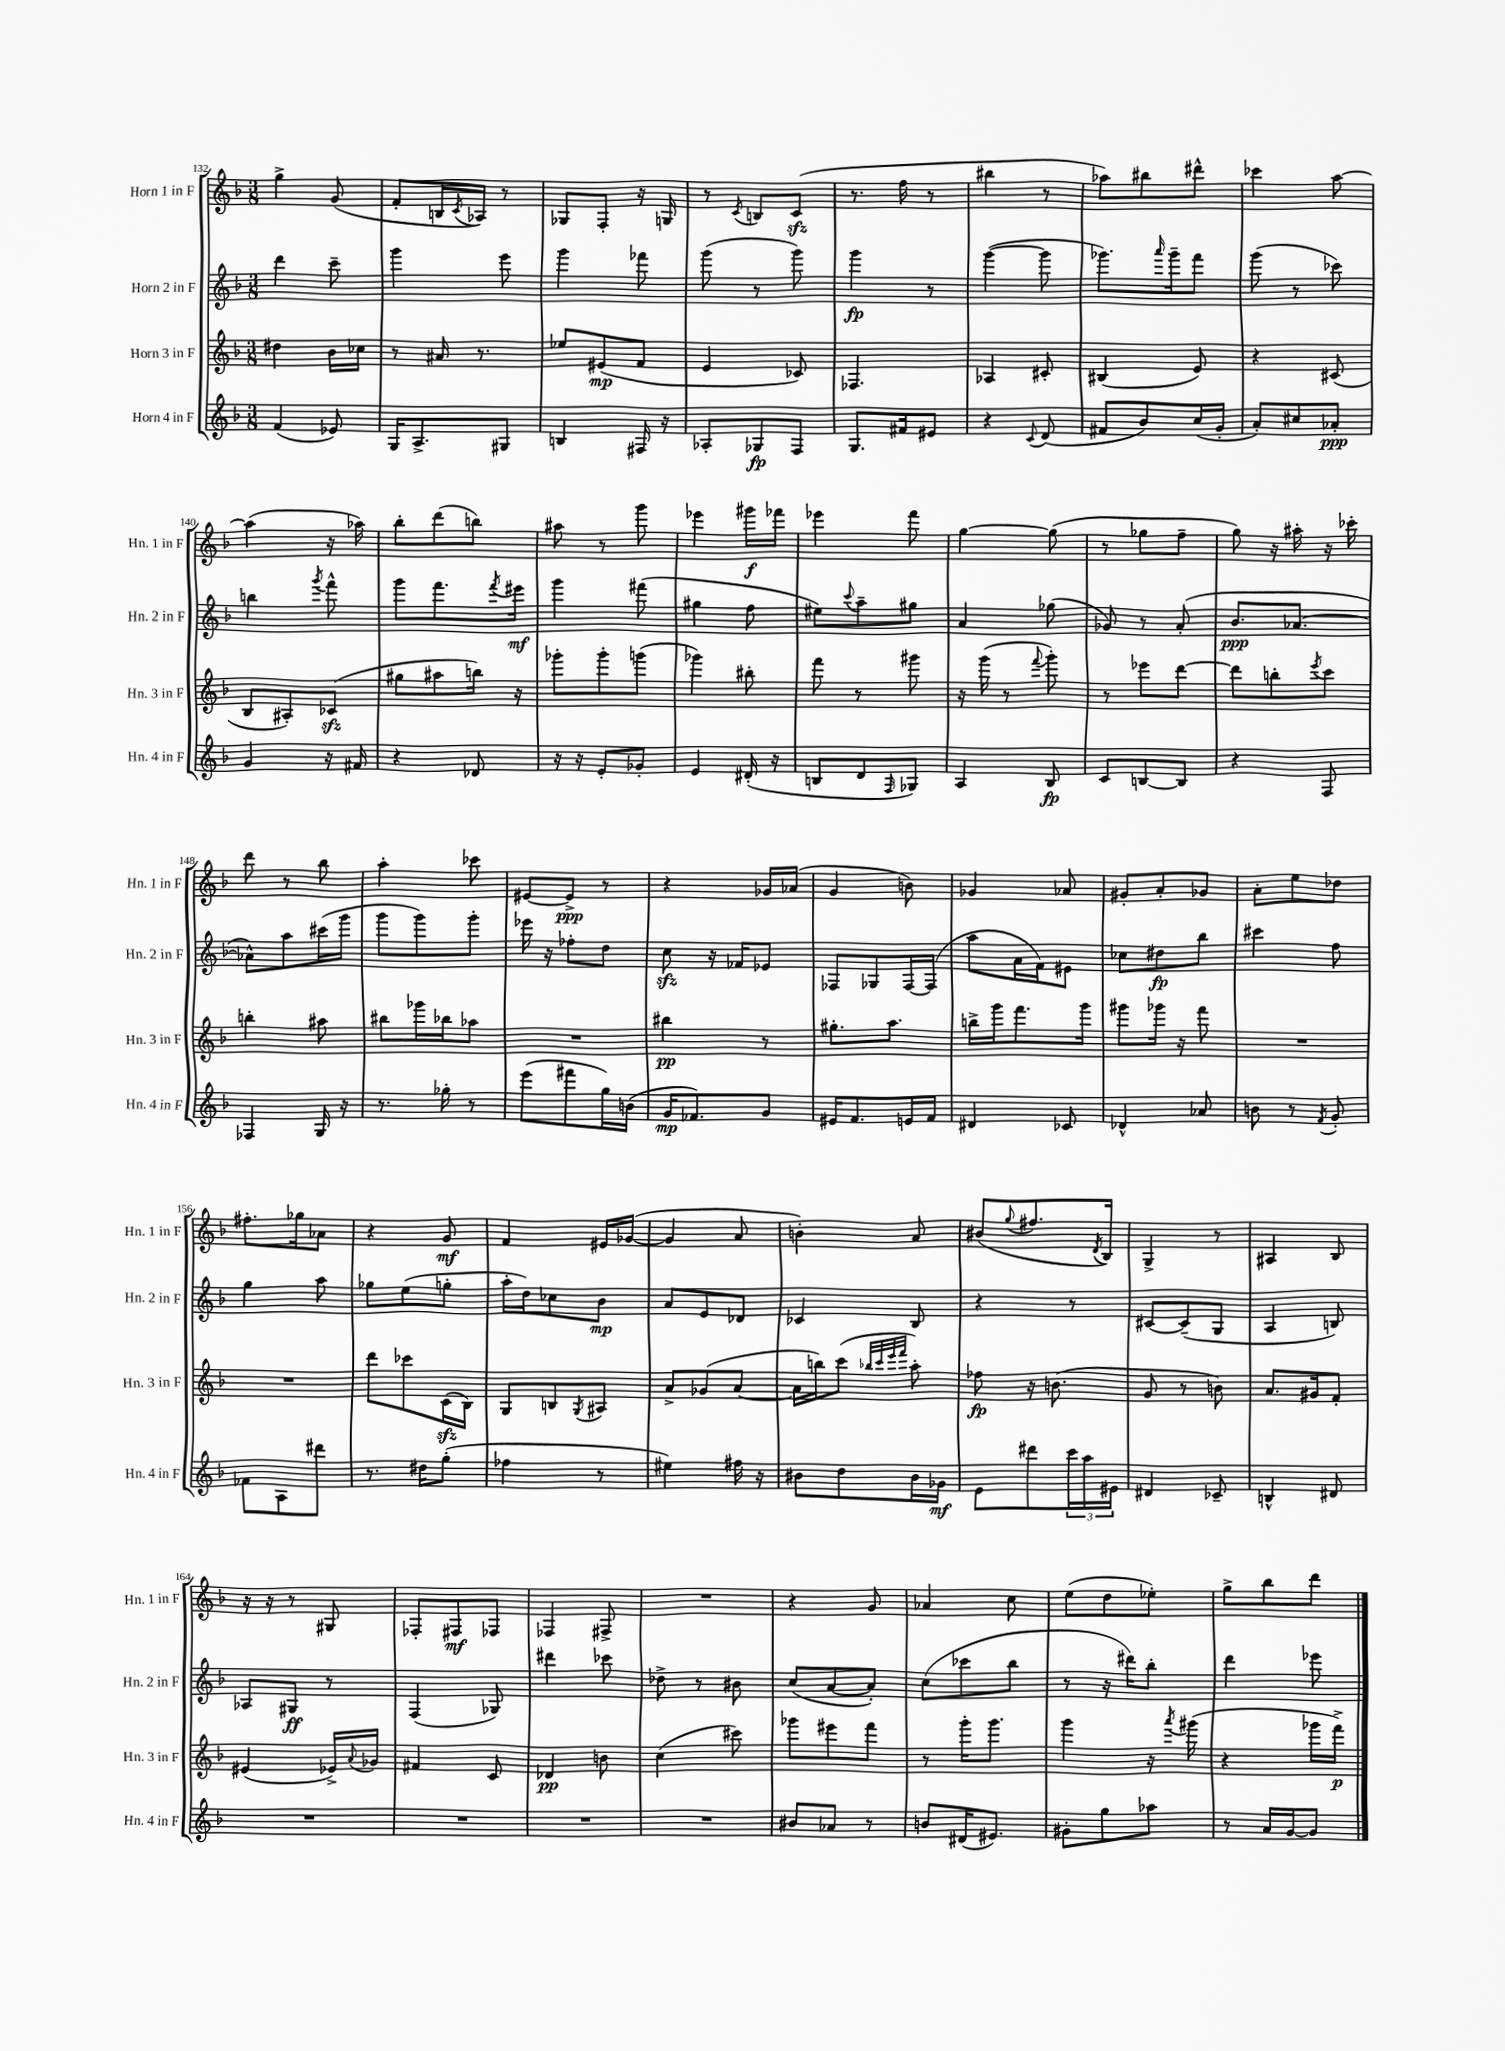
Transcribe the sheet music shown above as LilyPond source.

<<
\new StaffGroup <<
\new Staff = "s0" \with { instrumentName = "Horn 1 in F" shortInstrumentName = "Hn. 1 in F" } {
    \clef treble \key f \major \numericTimeSignature \time 3/8
    g''4-> g'8( |
    f'8-. b16 \acciaccatura { c'8 } aes16) r8 |
    ges8 f8-. r16 g16 |
    r8 \acciaccatura { c'8 } b8 c'8\sfz( |
    r8. f''16 r8 |
    bis''4 r8 |
    aes''8) bis''8 dis'''8-^ |
    ces'''4 a''8~ |
    a''4( r16 aes''16) |
    bes''8-. d'''8( b''8) |
    ais''8 r8 g'''8 |
    ees'''4 gis'''16\f fes'''16 |
    ees'''4 f'''8 |
    g''4~ g''8( |
    r8 ges''8 f''8-- |
    g''8) r16 ais''16-. r16 ces'''16-. |
    d'''8 r8 bes''8 |
    a''4-. ces'''8 |
    eis'8~ eis'8->\ppp r8 |
    r4 ges'16 aes'16( |
    g'4 b'8) |
    ges'4 aes'8 |
    gis'8-. a'8-. ges'8 |
    a'8-. e''8 des''8 |
    fis''8.-. ges''16 aes'8 |
    r4 g'8\mf |
    f'4 eis'16 ges'16~( |
    ges'4 a'8 |
    b'4-.) a'8 |
    bis'8( \appoggiatura { g''8 } fis''8. \acciaccatura { d'8 } bes16) |
    g4-> r8 |
    ais4 bes8 |
    r16 r16 r8 gis8 |
    fes8-. fis8\mf fes8 |
    fes4 fis8-> |
    R4. |
    r4 g'8 |
    aes'4 c''8 |
    e''8( d''8 ees''8-.) |
    g''8-> bes''8 d'''8 \bar "|." |
}
\new Staff = "s1" \with { instrumentName = "Horn 2 in F" shortInstrumentName = "Hn. 2 in F" } {
    \clef treble \key f \major \numericTimeSignature \time 3/8
    d'''4 c'''8-- |
    g'''4 e'''8 |
    g'''4 fes'''8 |
    g'''8( r8 g'''8) |
    g'''4\fp r8 |
    g'''4~( g'''8 |
    ges'''8.) \grace { a'''16 } ges'''16-- f'''8 |
    g'''8( r8 ces'''8) |
    b''4 \acciaccatura { g'''8 } f'''8-^ |
    g'''8 f'''8. \acciaccatura { f'''8 } eis'''16\mf |
    g'''4 fis'''8( |
    gis''4 f''8 |
    eis''8) \appoggiatura { c'''8 } a''8-- gis''8 |
    a'4 ges''8( |
    ges'8) r8 a'8-.( |
    bes'8.\ppp aes'8.~ |
    aes'8-^) a''8 cis'''16( g'''16 |
    g'''8 g'''8) g'''8-. |
    ees'''16 r16 fes''8-. d''8 |
    c''8\sfz r16 fes'16 ees'8 |
    fes8 ges8 fes16~ fes16( |
    a''8 a'16 f'16) eis'8 |
    ces''8 dis''8\fp bes''8 |
    cis'''4 f''8 |
    g''4 a''8 |
    ges''8 e''8( g''8-. |
    a''16-. d''16) ces''8 bes'8\mp |
    a'8 e'8 des'8 |
    ces'4 bes8 |
    r4 r8 |
    cis'8~ cis'8--( g8 |
    a4 b8) |
    aes8 gis8\ff r8 |
    f4( ges8) |
    dis'''4 ces'''8 |
    des''8-> r8 bis'8 |
    c''8( a'8~ a'8-.) |
    c''8( ces'''8 bes''8 |
    r8 r16 dis'''16) bes''8-. |
    d'''4 ees'''8 \bar "|." |
}
\new Staff = "s2" \with { instrumentName = "Horn 3 in F" shortInstrumentName = "Hn. 3 in F" } {
    \clef treble \key f \major \numericTimeSignature \time 3/8
    dis''4 bes'16 ces''16 |
    r8 ais'16 r8. |
    ees''8 eis'8\mp( f'8 |
    e'4 ces'8) |
    fes4. |
    aes4 cis'8-. |
    bis4( e'8) |
    r4 cis'8( |
    bes8 ais8-.) ces'8\sfz( |
    gis''8 ais''8 b''16) r16 |
    ges'''8-. ges'''8-. g'''8( |
    ges'''4) bis''8-. |
    f'''8 r8 gis'''8 |
    r16 g'''16( r8 \appoggiatura { f'''8 } g'''8-.) |
    r8 ees'''8 d'''8~ |
    d'''8 b''8-. \acciaccatura { e'''8 } c'''8 |
    b''4-. ais''8 |
    bis''8 ges'''16 bes''16 aes''8 |
    R4. |
    bis''4\pp r8 |
    gis''8.-. a''8. |
    b''16-> g'''16 f'''8. g'''16 |
    gis'''8 ges'''16 r16 f'''8 |
    R4. |
    R4. |
    d'''8 ces'''8 c'16\sfz( bes16) |
    g8 b8 \acciaccatura { g8 } ais8 |
    a'8-> ges'8( a'8~ |
    a'16 b''16) c'''8( \grace { bes''32 c'''32 e'''32 f'''32 } a''8-.) |
    fes''8\fp r16 b'8.( |
    g'8 r8 b'8) |
    a'8. gis'16 f'8-. |
    eis'4( ees'16->) \appoggiatura { a'8 } ges'16 |
    fis'4 c'8 |
    des'4\pp b'8 |
    c''4( cis'''8) |
    ges'''8 eis'''8 f'''8 |
    r8 g'''16-. g'''8. |
    g'''4 r16 \acciaccatura { a'''8 } gis'''16( |
    r4 ges'''16 f'''16->\p) \bar "|." |
}
\new Staff = "s3" \with { instrumentName = "Horn 4 in F" shortInstrumentName = "Hn. 4 in F" } {
    \clef treble \key f \major \numericTimeSignature \time 3/8
    f'4( ees'8) |
    g16 a8.-> gis8 |
    b4 fis16 r16 |
    aes8-. ges8\fp f8 |
    g8. fis'16 eis'8 |
    r4 \appoggiatura { c'8 } d'8( |
    fis'8 bes'8) c''16( g'16-. |
    a'8-.) cis''8 aes'8-.\ppp |
    g'4 r16 fis'16 |
    r4 des'8 |
    r16 r16 e'8-. ges'8-. |
    e'4 dis'16-.( r16 |
    b8 d'8 \grace { f16 } ges8) |
    a4 bes8\fp |
    c'8 b8~ b8 |
    r4 f8 |
    fes4 g16 r16 |
    r8. ges''16-. r8 |
    e'''8( fis'''8 g''16) b'16( |
    g'16\mp fes'8.) g'8 |
    eis'16 f'8. e'16 f'16 |
    dis'4 ces'8 |
    des'4-^ aes'8 |
    b'8 r8 \acciaccatura { f'8 } g'8-. |
    fes'8 a8 dis'''8 |
    r8. dis''16 g''8-.( |
    fes''4 r8 |
    eis''4) fis''16 r16 |
    bis'8 d''8 bis'16 ges'16\mf |
    e'8 dis'''8 \tuplet 3/2 { c'''16 a''16 eis'16 } |
    dis'4 ces'8-- |
    b4-^ dis'8 |
    R4. |
    R4. |
    R4. |
    R4. |
    bis'8 aes'8 r8 |
    b'8 dis'16( eis'8.) |
    gis'8-. g''8 aes''8 |
    r8 a'16 g'16~ g'8 \bar "|." |
}
>>
>>
\layout { \context { \Score currentBarNumber = #132 } }
